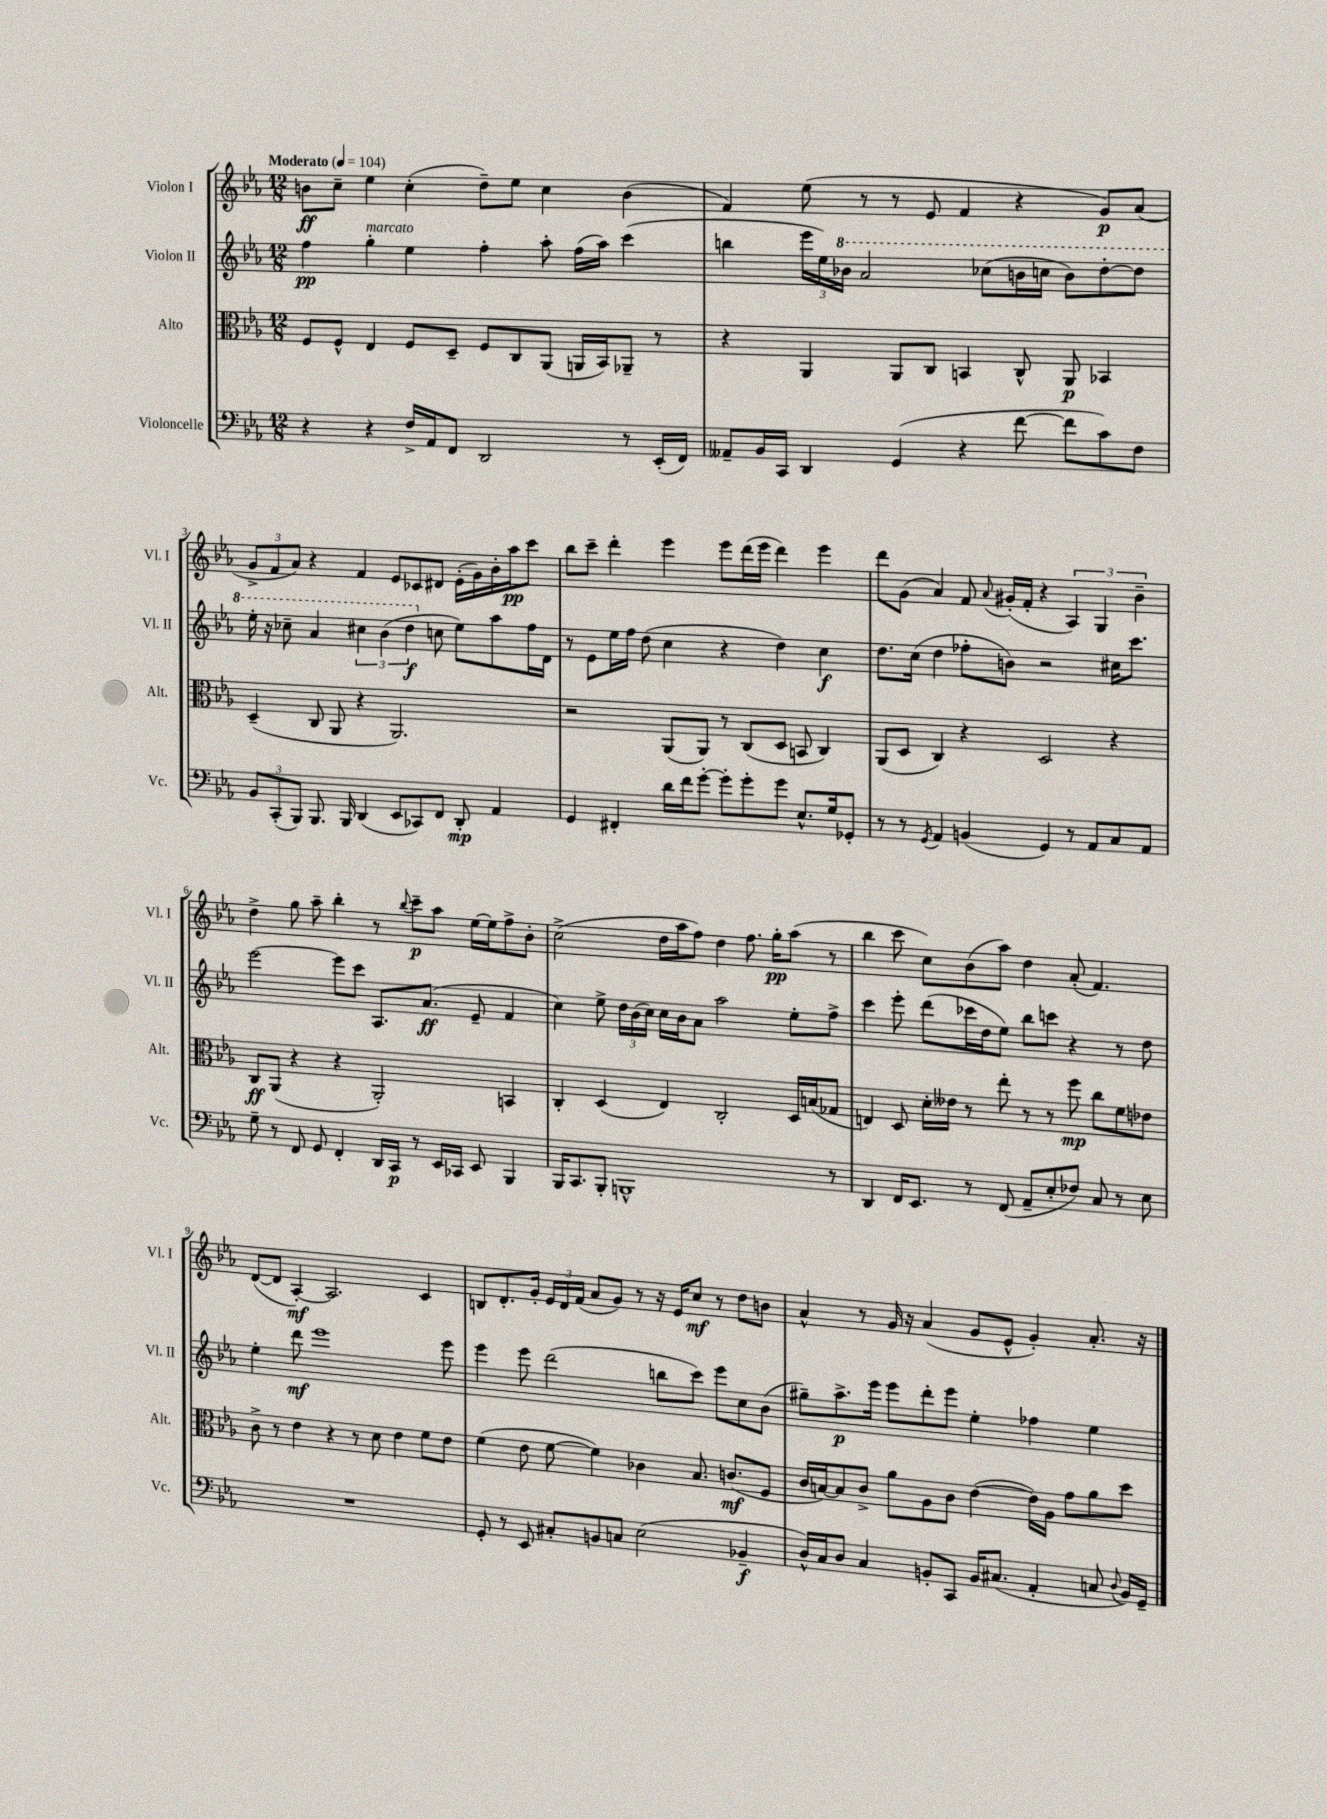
<<
\new StaffGroup <<
\new Staff = "s0" \with { instrumentName = "Violon I" shortInstrumentName = "Vl. I" } {
    \clef treble \key ees \major \numericTimeSignature \time 12/8 \tempo "Moderato" 4 = 104
    \autoBeamOff b'8[\ff c''8]-- ees''4 c''4-.( d''8[--) ees''8] c''4 b'4( |
    f'4) ees''8( r8 r8 ees'8 f'4 r4 g'8[\p) aes'8]( |
    \tuplet 3/2 { g'8[-> f'8 aes'8]) } r4 f'4 ees'8[ ces'8 dis'8] ees'16[-.( g'16) bes'16-. aes''16\pp c'''8] |
    bes''8[ c'''8]-- d'''4-. ees'''4 ees'''8[ d'''16( ees'''16] d'''4) ees'''4 |
    d'''8[ g'8]( aes'4) f'8 \appoggiatura { aes'8 } gis'16[-.( f'16]-. r4 \tuplet 3/2 { aes4) g4 bes'4-- } |
    d''4-> g''8 aes''8-- bes''4-. r8 \appoggiatura { bes''8 } c'''8[--\p aes''8] ees''16[~ ees''16 f''8-> bes'8]-. |
    c''2->( d''16[ aes''16 f''8]) d''4 f''8. g''16[-.\pp aes''8]( r8 |
    bes''4 c'''8 c''8[) bes'8( aes''8]) d''4 aes'8-.( f'4.) |
    d'8[~( d'8] aes4~-.\mf) aes2. c'4 |
    b8[ d'8.-. g'16]-. \tuplet 3/2 { ees'16[ d'16 f'16]( } aes'8[ g'8]) r8 r16 ees'16[ c''8]\mf r8 d''8[ b'8] |
    aes'4-^ r8 g'16 r16 aes'4( g'8[ ees'8]-^ g'4-.) aes'8.-. r16 \bar "|." |
}
\new Staff = "s1" \with { instrumentName = "Violon II" shortInstrumentName = "Vl. II" } {
    \clef treble \key ees \major \numericTimeSignature \time 12/8
    \autoBeamOff f''4\pp g''4-.^\markup { \italic "marcato" } ees''4 f''4-. aes''8-. f''16[( aes''16]) c'''4( |
    b''4 \tuplet 3/2 { ees'''16[ ees''16) \ottava #1 bes''16] } aes''2 ces'''8[( b''16 c'''16] b''8[) d'''8~-. d'''8] |
    ees'''16-. r16 ces'''8-- aes''4 \tuplet 3/2 { cis'''4 bes''4( d'''4\f \ottava #0 } c''!8 ees''8[) aes''8 f''16 d'16] |
    r8 ees'8[ ees''16 f''16] d''8( c''4 r4 d''4) c''4\f |
    d''8.[ c''16]( d''4 fes''8[-. b'8]) r2 cis''16[ c'''8.] |
    ees'''2~ ees'''8[ c'''8] aes8.[ aes'8.]\ff( ees'8-- f'4 |
    c''4) ees''8-> \tuplet 3/2 { d''16[ bes'16( c''16]) } c''16[ bes'16 aes'8] aes''2 ees''8[-. f''8]-> |
    c'''4 ees'''8-. d'''8[( ces'''16 d''16 ees''8]) bes''8[ c'''8] r4 r8 d''8 |
    ees''4-. d'''8\mf ees'''1 ees'''8 |
    ees'''4 ees'''8 d'''2( b''8[ c'''8]) ees'''8[ c''8 bes'8]( |
    gis''8[--) aes''8.->\p ees'''16] ees'''8[ d'''8-. ees'''8] ees''4-. fes''4 ees''4 \bar "|." |
}
\new Staff = "s2" \with { instrumentName = "Alto" shortInstrumentName = "Alt." } {
    \clef alto \key ees \major \numericTimeSignature \time 12/8
    \autoBeamOff f8[ f8]-^ ees4 f8[ d8]-- f8[ c8 aes,8]( a,16[ bes,16) aes,8]-- r8 |
    r4 aes,4 aes,8[ c8] b,4 c8-^ aes,8\p bes,4 |
    d4--( c8 aes,8 r4 aes,2.) |
    r2 aes,8[( aes,8]) r8 c8[( d8] b,8 c4) |
    aes,8[( d8] c4) r4 d2 r4 |
    c8[\ff aes,8]( r4 r4 aes,2-.) b,4 |
    c4-. d4( ees4) c2-. d16[ b16( ges8] |
    e4) d8 d'16[-. eeses'16] r8 ees''8-. r8 r8 f''8\mp c''8[ f'8 ees'8] |
    c'8-> r8 ees'4 r4 r8 d'8 ees'4 f'8[ ees'8] |
    f'4( ees'8 f'8~ f'4) ces'4 bes8. c'8.[\mf( f8] |
    c'16[ b16~) b8 c'8]-> aes'8[ aes8 c'8] ees'4~( ees'16[) aes16] g'8[ aes'8 d''8] \bar "|." |
}
\new Staff = "s3" \with { instrumentName = "Violoncelle" shortInstrumentName = "Vc." } {
    \clef bass \key ees \major \numericTimeSignature \time 12/8
    \autoBeamOff r4 r4 f16[-> aes,16 f,8] d,2 r8 ees,16[-.( f,16]) |
    aeses,8[-- bes,16 c,16] d,4 g,4( r4 f'8~ f'8[ c'8) f8] |
    \tuplet 3/2 { bes,8[ c,8-.( bes,,8]) } bes,,8. bes,,16 d,4( ees,8[ ces,8) f,8] d,8-.\mp aes,4 |
    g,4 fis,4-. d'16[ f'16 g'8]~-. g'8[-. g'8-. g'8] ees8.[-^ g16 ges,8]-. |
    r8 r8 \acciaccatura { g,8 } aes,4 b,4( g,4) r8 aes,8[ c8 aes,8] |
    g8-- r8 f,8 g,8 f,4-. d,16[ c,16]\p r8 ees,16[ ces,16] ees,8 bes,,4 |
    bes,,16[ c,8. bes,,8]-. b,,1-^ r8 |
    d,4 f,16[ ees,8.] r8 f,8( aes,8[-- ees8-. fes8]) c8 r8 ees8 |
    R1. |
    g,8-. r8 ees,8 cis8[-. b,8 c8] ees2( bes,4--\f |
    d16[-^) c16 d8] c4 b,8[-. c,8] b,16[ cis8.]( aes,4-. c8 \appoggiatura { d8 } b,16[) g,16]-- \bar "|." |
}
>>
>>
